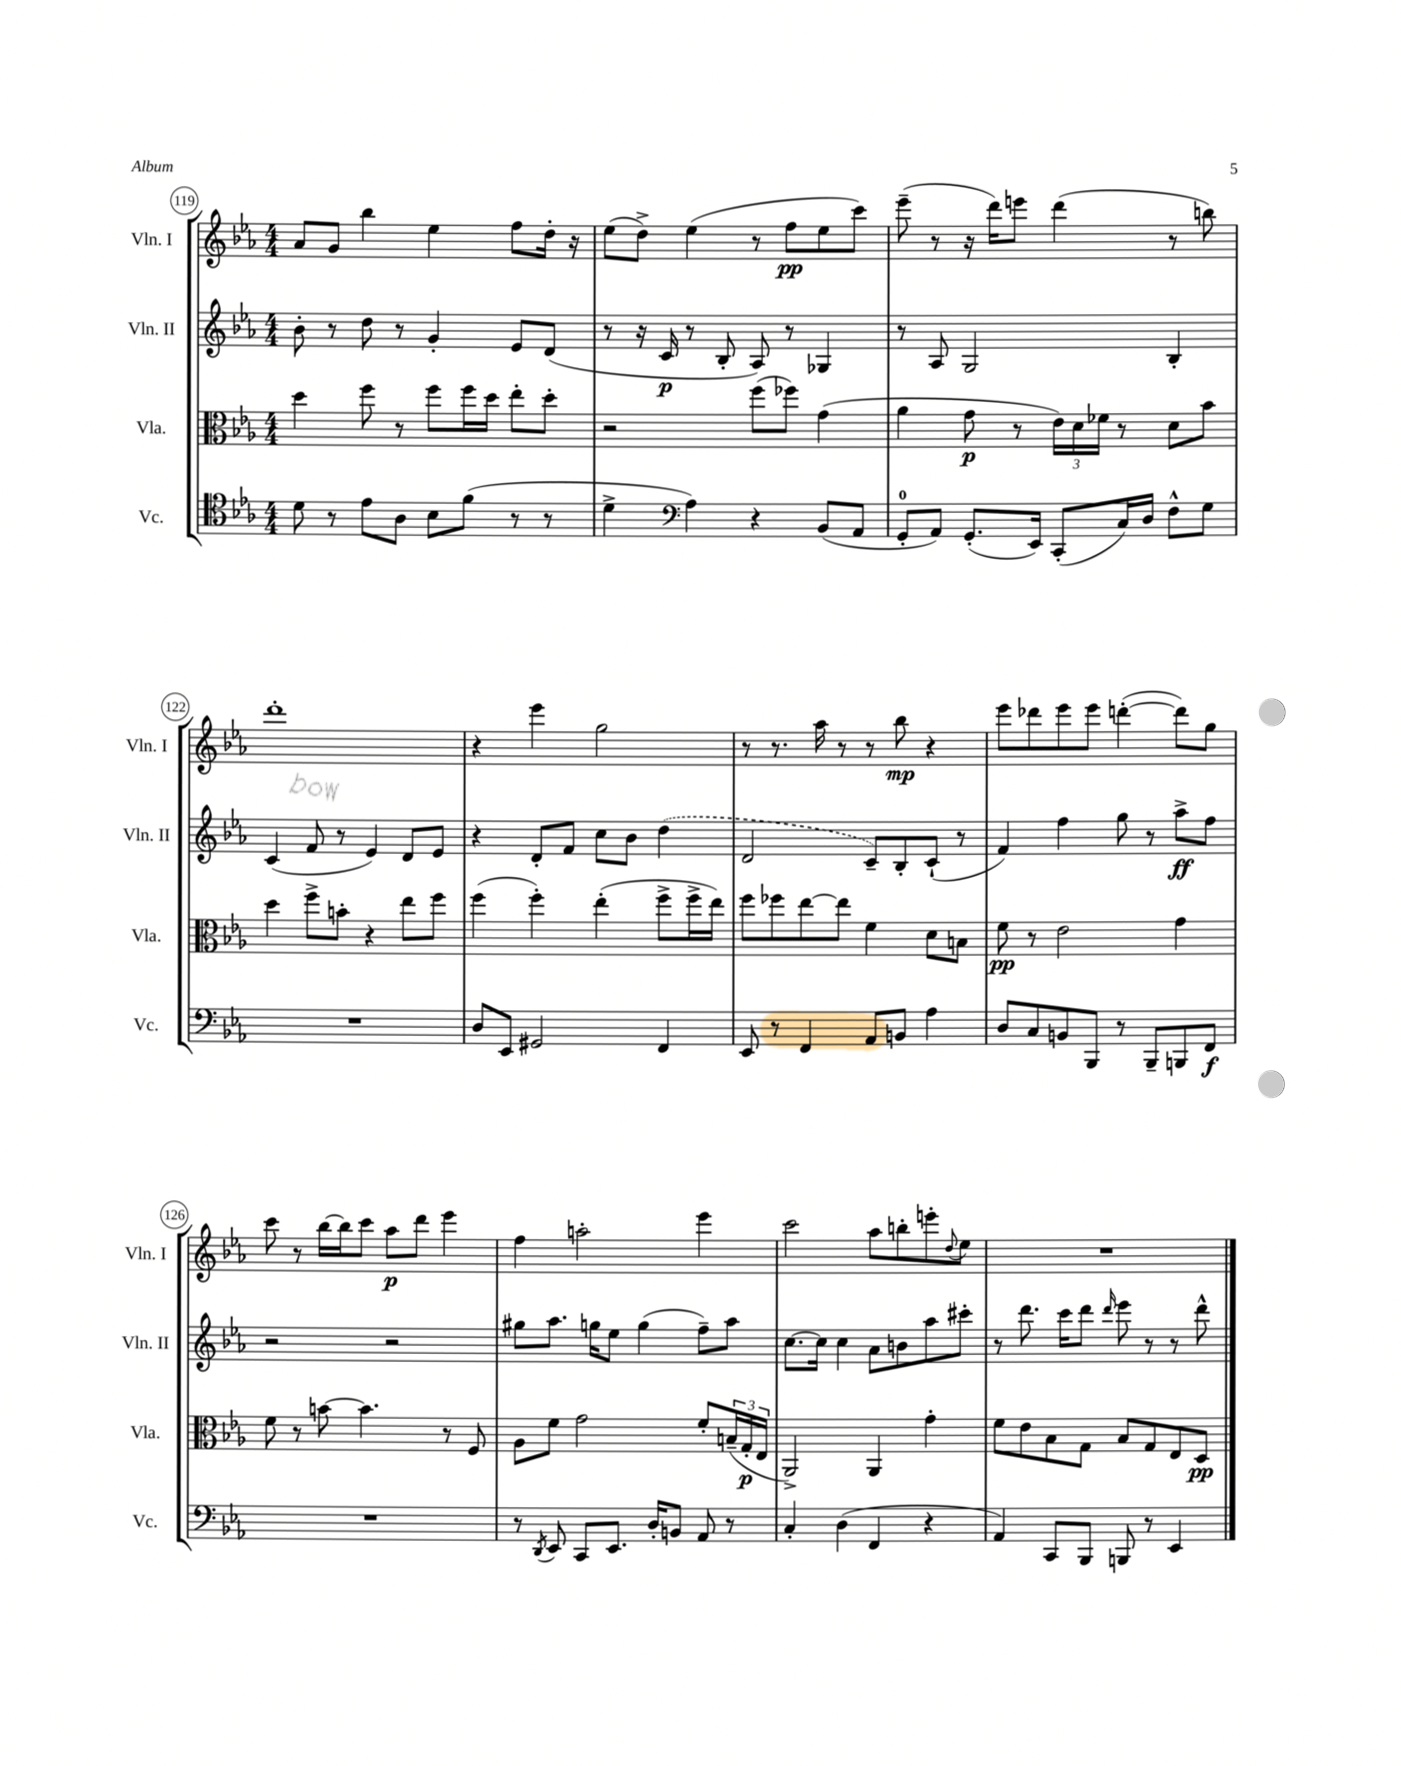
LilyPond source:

<<
\new StaffGroup <<
\new Staff = "s0" \with { instrumentName = "Vln. I" shortInstrumentName = "Vln. I" } {
    \clef treble \key ees \major \numericTimeSignature \time 4/4
    aes'8 g'8 bes''4 ees''4 f''8 d''16-. r16 |
    ees''8( d''8->) ees''4( r8 f''8\pp ees''8 c'''8) |
    ees'''8--( r8 r16 d'''16) e'''8 d'''4( r8 b''8) |
    d'''1-. |
    r4 ees'''4 g''2 |
    r8 r8. aes''16 r8 r8 bes''8\mp r4 |
    ees'''8 des'''8 ees'''8 ees'''8 d'''4~-.( d'''8) g''8 |
    c'''8 r8 bes''16~ bes''16 c'''8 aes''8\p d'''8 ees'''4 |
    f''4 a''2-. ees'''4 |
    c'''2 aes''8 b''8-. e'''8-. \appoggiatura { d''8 } ees''8 |
    R1 \bar "|." |
}
\new Staff = "s1" \with { instrumentName = "Vln. II" shortInstrumentName = "Vln. II" } {
    \clef treble \key ees \major \numericTimeSignature \time 4/4
    bes'8-. r8 d''8 r8 g'4-. ees'8 d'8( |
    r8 r16 c'16\p r8 bes8-. aes8) r8 ges4 |
    r8 aes8 g2 bes4-. |
    c'4( f'8 r8 ees'4) d'8 ees'8 |
    r4 d'8-. f'8 c''8 bes'8 \once \slurDashed d''4( |
    d'2 c'8--) bes8-. c'8-!( r8 |
    f'4) f''4 g''8 r8 aes''8->\ff f''8 |
    r2 r2 |
    gis''8 aes''8. g''16 ees''8 g''4( f''8--) aes''8 |
    c''8.~ c''16 c''4 aes'8 b'8 aes''8 cis'''8-. |
    r8 d'''8. c'''16 d'''8 \grace { d'''16 } ees'''8 r8 r8 d'''8-^ \bar "|." |
}
\new Staff = "s2" \with { instrumentName = "Vla." shortInstrumentName = "Vla." } {
    \clef alto \key ees \major \numericTimeSignature \time 4/4
    d''4 f''8 r8 f''8 f''16 d''16 ees''8-. d''8-. |
    r2 f''8( fes''8) g'4( |
    aes'4 g'8\p r8 \tuplet 3/2 { ees'16) d'16 fes'16 } r8 d'8 bes'8 |
    d''4 f''8-> b'8-. r4 ees''8 f''8 |
    f''4( f''4-.) ees''4-.( f''8-> f''16-> ees''16) |
    f''8 fes''8 ees''8~ ees''8 f'4 d'8 b8 |
    f'8\pp r8 ees'2 g'4 |
    f'8 r8 b'8~ b'4. r8 f8 |
    aes8 f'8 g'2 f'8-. \tuplet 3/2 { b16--( g16-.\p ees16 } |
    aes,2->) aes,4 g'4-. |
    f'8 ees'8 bes8 g8 bes8 g8 ees8 d8\pp \bar "|." |
}
\new Staff = "s3" \with { instrumentName = "Vc." shortInstrumentName = "Vc." } {
    \clef tenor \key ees \major \numericTimeSignature \time 4/4
    d'8 r8 ees'8 aes8 bes8 f'8( r8 r8 |
    d'4-> \clef bass aes4) r4 bes,8( aes,8 |
    g,8-0-. aes,8) g,8.-.( ees,16) c,8-.( c16) d16 f8-^ g8 |
    R1 |
    d8 ees,8 gis,2 f,4 |
    ees,8 r8 f,4 aes,8 b,8 aes4 |
    d8 c8 b,8 bes,,8 r8 bes,,8-- b,,8 f,8\f |
    R1 |
    r8 \acciaccatura { d,8 } ees,8 c,8 ees,8. d16-. b,8 aes,8 r8 |
    c4-. d4( f,4 r4 |
    aes,4) c,8 bes,,8 b,,8 r8 ees,4 \bar "|." |
}
>>
>>
\layout { \context { \Score currentBarNumber = #119 \override BarNumber.stencil = #(make-stencil-circler 0.1 0.3 ly:text-interface::print) } }
